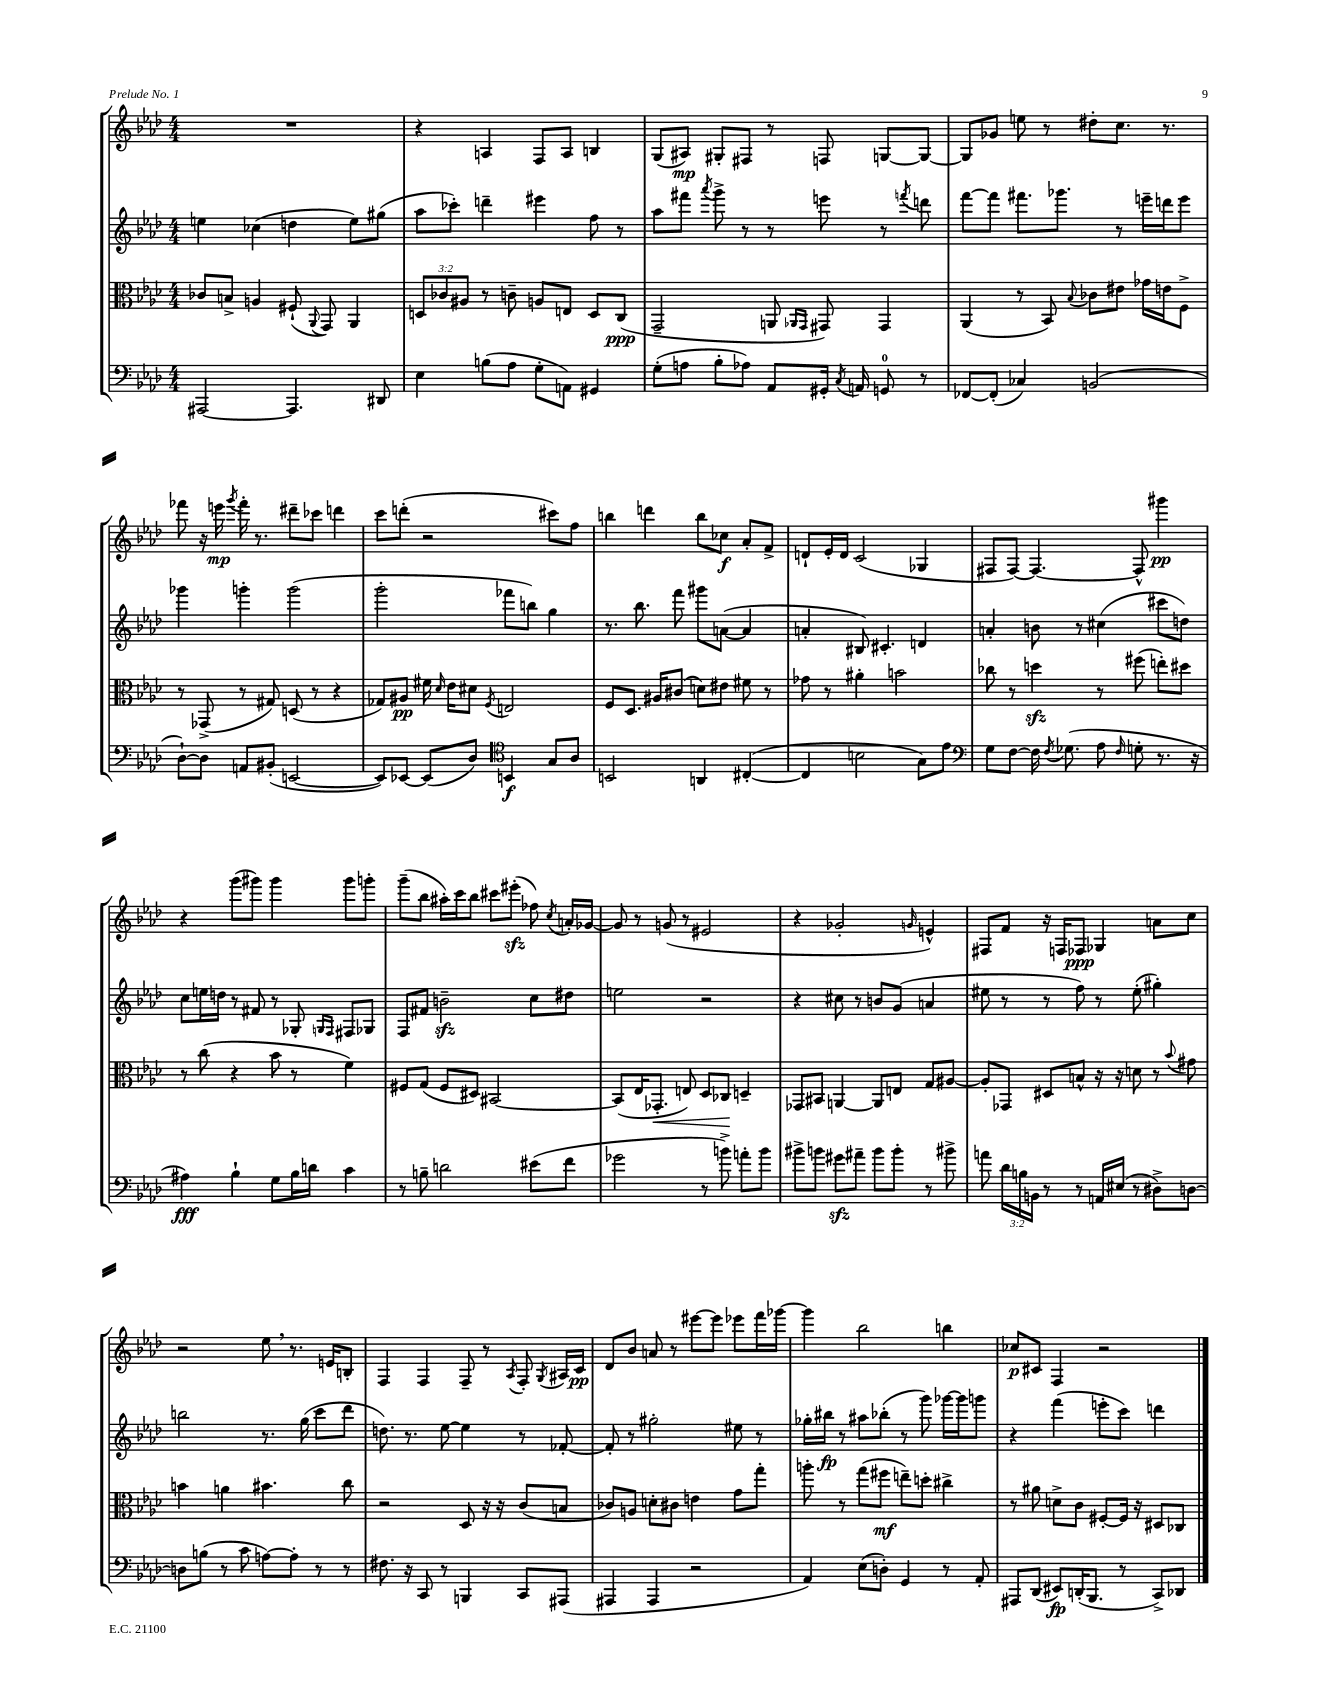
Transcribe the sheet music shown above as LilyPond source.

<<
\new StaffGroup <<
\new Staff = "s0" {
    \clef treble \key aes \major \numericTimeSignature \time 4/4
    \autoBeamOff R1 |
    r4 a4 f8[ a8] b4 |
    g8[( ais8]\mp) gis8[-. fis8] r8 f8 g8[~ g8]~ |
    g8[ ges'8] e''8 r8 dis''8[-. c''8.] r8. |
    fes'''8 r16 e'''16\mp \acciaccatura { g'''8 } fes'''16-. r8. dis'''8[-- ces'''8] d'''4 |
    c'''8[ d'''8]-.( r2 cis'''8[) f''8] |
    b''4 d'''4 b''8[ ces''8]\f aes'8[-. f'8]-> |
    d'8[-! ees'16-. d'16] c'2( ges4 |
    fis8[ fis8]~) fis4.~ fis8-^ gis'''4\pp |
    r4 g'''8[( gis'''8]) gis'''4 gis'''8[ g'''8]-. |
    g'''8[--( bes''8] ais''16[-.) c'''16 bes''8] cis'''8[ eis'''8]-.\sfz( fes''8) \acciaccatura { c''8 } a'16[-. ges'16]~ |
    ges'8 r8 g'8( r8 eis'2 |
    r4 ges'2-. \grace { g'16 } e'4-^) |
    fis8[ f'8] r16 f16[ fes8]\ppp ges4 a'8[ c''8] |
    r2 ees''8 \breathe r8. e'16[ b8]-. |
    f4 f4 f8-- r8 \acciaccatura { aes8 } f8-. \acciaccatura { g8 } ais16[ c'16]\pp |
    des'8[ bes'8] a'8 r8 eis'''8[~ eis'''8] ees'''8[ f'''16 ges'''16]~ |
    ges'''4 bes''2 b''4 |
    ces''8[\p cis'8] f4 r2 \bar "|." |
}
\new Staff = "s1" {
    \clef treble \key aes \major \numericTimeSignature \time 4/4
    \autoBeamOff e''4 ces''4( d''4 e''8[) gis''8]( |
    aes''8[ ces'''8]-.) d'''4-- eis'''4 f''8 r8 |
    aes''8[ fis'''8] \acciaccatura { aes'''8 } g'''8-> r8 r8 e'''8 r8 \acciaccatura { f'''8 } d'''8 |
    f'''8[~ f'''8] fis'''8.[ ges'''8.] r8 e'''16[-- d'''16 e'''8] |
    ges'''4 g'''4-. g'''2( |
    g'''2-. fes'''8[ b''8]) g''4 |
    r8. bes''8. f'''8 gis'''8[ a'8]~( a'4 |
    a'4-. bis8) cis'4.-. d'4 |
    a'4-. b'8 r8 cis''4( cis'''8[ d''8]) |
    c''8[ e''16 d''16] r8 fis'8 r8 ges8-. \grace { g16[ f16] } fis8[ ges8] |
    f8[ fis'8] b'2--\sfz c''8[ dis''8] |
    e''2 r2 |
    r4 cis''8 r8 b'8[ g'8]( a'4 |
    eis''8 r8 r8 f''8) r8 eis''8-.( gis''4-.) |
    b''2 r8. g''16( c'''8[ des'''8] |
    d''8.) r8. ees''8~ ees''4 r8 fes'8~-. |
    fes'8-. r8 gis''2-. eis''8 r8 |
    ges''16[-. bis''16]\fp r8 ais''8[ bes''8]-.( r8 g'''8) ges'''16[~ ges'''16 g'''8] |
    r4 f'''4( e'''8[-. c'''8]) d'''4 \bar "|." |
}
\new Staff = "s2" {
    \clef alto \key aes \major \numericTimeSignature \time 4/4 \override Staff.TupletNumber.text = #tuplet-number::calc-fraction-text
    \autoBeamOff ces'8[ b8]-> a4 fis8-!( \appoggiatura { aes,8 } g,8) aes,4 |
    \tuplet 3/2 { d8[ ces'8 ais8] } r8 c'8-- a8[ e8] d8[ c8]\ppp( |
    g,2-- a,8 \grace { aes,16[ g,16] } gis,8) gis,4 |
    aes,4( r8 bes,8) \appoggiatura { bes8 } ces'8[ eis'8] ges'16[ e'16 f8]-> |
    r8 ges,8->( r8 gis8) d8( r8 r4 |
    ges8[) ais8]\pp fis'16 \grace { des'16 } ees'16[ dis'8] \acciaccatura { f8 } e2 |
    f8[ des8.] ais16[ cis'8]( d'8[) eis'8] fis'8 r8 |
    ges'8 r8 ais'4-. b'2 |
    ces''8 r8 d''4\sfz r8 fis''8( e''8[-.) dis''8] |
    r8 c''8( r4 bes'8 r8 f'4) |
    fis8[ g8]( fis8[ dis8]) bis,2~ |
    bis,8[( ees16 ges,8.]-.\< e8) des8[ ces8]\! d4-- |
    ges,8[ bis,8] a,4~ a,8[ e8] g8[ ais8]~ |
    ais8[-. ges,8] dis8[ b8]-^ r16 r16 d'8 r8 \appoggiatura { bes'8 } gis'8 |
    b'4 a'4 bis'4. c''8 |
    r2 des8 r16 r16 c'8[( b8] |
    ces'8[) a8] d'8[-. cis'8] e'4 g'8[ g''8]-. |
    a''8-. r8 g''8[( fis''8]\mf e''8[--) d''8]-. cis''4-> |
    r8 ais'8 d'8[-> c'8] fis8[~-. fis16] r16 dis8[ ces8] \bar "|." |
}
\new Staff = "s3" {
    \clef bass \key aes \major \numericTimeSignature \time 4/4 \override Staff.TupletNumber.text = #tuplet-number::calc-fraction-text
    \autoBeamOff ais,,2~ ais,,4. dis,8 |
    ees4 b8[( aes8] g8[-. a,8]) gis,4 |
    g8[-.( a8] bes8[-. aes8]) aes,8[ gis,16]-. \acciaccatura { c8 } a,16 g,8-0 r8 |
    fes,8[~ fes,8]-.( ces4) b,2( |
    des8[~-!) des8] a,8[ bis,8]-.( e,2~ |
    e,8[) ees,8]~ ees,8[( des8]) \clef tenor b,4\f g8[ aes8] |
    b,2 a,4 cis4~-.( |
    cis4 b2 g8[) ees'8] |
    \clef bass g8[ f8]~ f16 \acciaccatura { f8 } ges8.( aes8 \grace { f16 } g8-. r8. r16 |
    ais4\fff) bes4-! g8[ bes16 d'16] c'4 |
    r8 b8-- d'2 eis'8[( f'8] |
    ges'2 r8 b'8->) a'8[-. b'8] |
    bis'8[-> b'8] gis'8[\sfz ais'8]-- b'8[ b'8]-. r8 bis'8-> |
    a'8 \tuplet 3/2 { des'16[ b16 b,16] } r8 r8 a,16[ eis16]( r8 dis8[->) d8]~ |
    d8[ b8]( r8 c'8 a8[~) a8]-. r8 r8 |
    fis8. r16 c,8 r8 b,,4 c,8[ ais,,8]( |
    ais,,4 ais,,4 r2 |
    aes,4) ees8[( d8]-.) g,4 r8 aes,8-. |
    ais,,8[ des,8]( eis,8[\fp) d,16-.( bes,,8.] r8 c,8[->) des,8] \bar "|." |
}
>>
>>
\layout { \context { \Score \remove "Bar_number_engraver" } }
